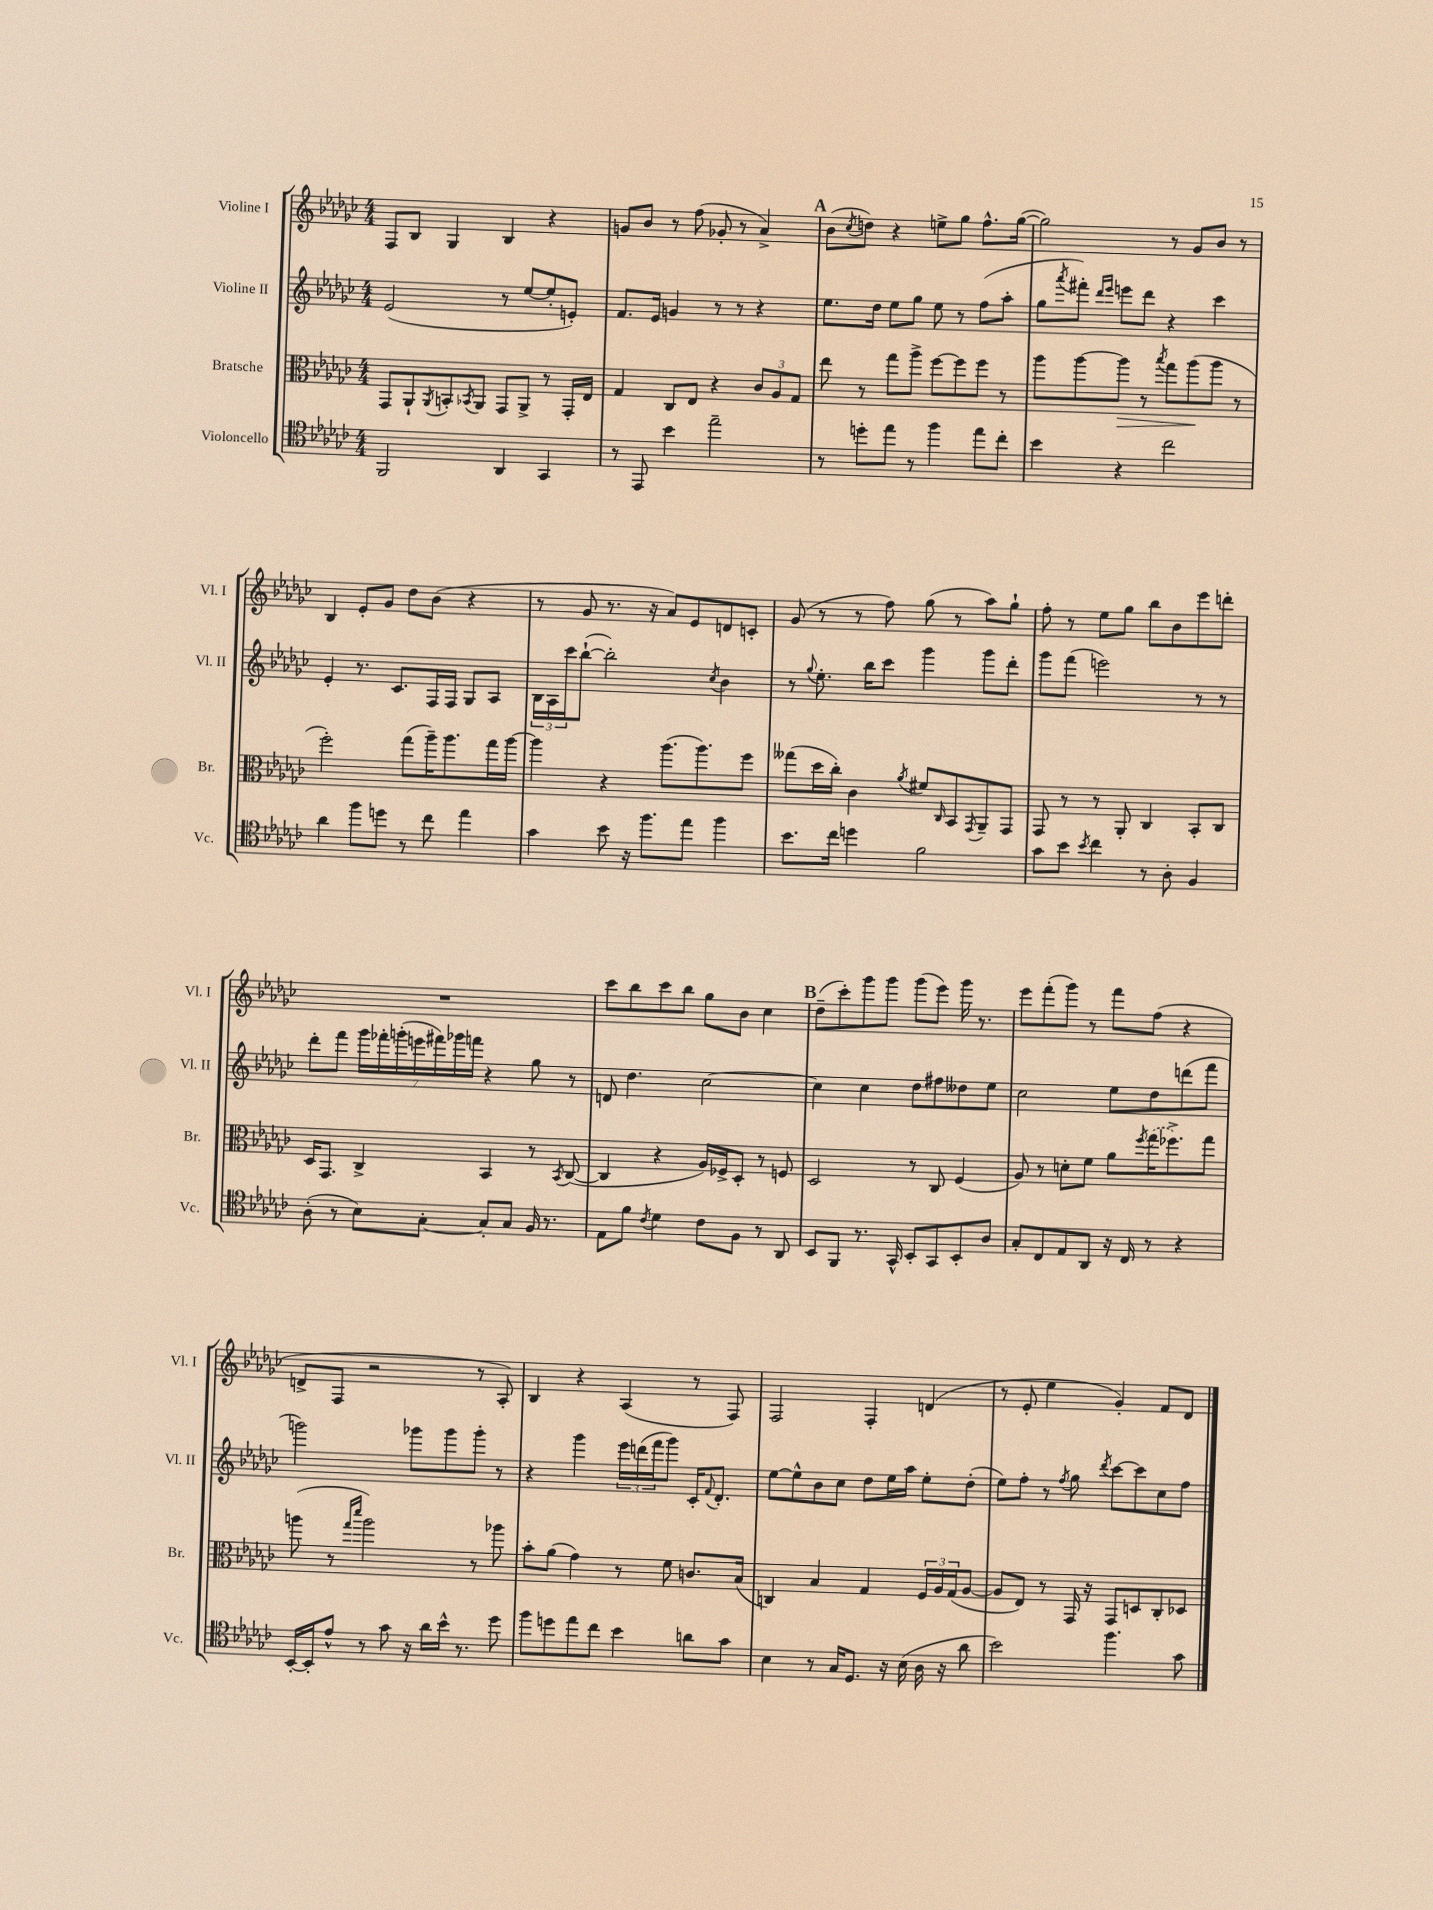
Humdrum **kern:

**kern	**kern	**dynam	**kern	**kern
*part4	*part3	*part3	*part2	*part1
*staff4	*staff3	*staff3	*staff2	*staff1
*I"Violoncello	*I"Bratsche	*	*I"Violine II	*I"Violine I
*I'Vc.	*I'Br.	*	*I'Vl. II	*I'Vl. I
*clefC4	*clefC3	*	*clefG2	*clefG2
*k[b-e-a-d-g-c-]	*k[b-e-a-d-g-c-]	*	*k[b-e-a-d-g-c-]	*k[b-e-a-d-g-c-]
*M4/4	*M4/4	*	*M4/4	*M4/4
=83	=83	=83	=83	=83
2FF/	8GG-/L	.	(2e-/	8F/L
.	8AA-`/	.	.	8B-/J
.	8qAA-/	.	.	.
.	8BBn'/	.	.	4G-/
.	8qBB-X/	.	.	.
.	8AA-/J	.	.	.
4AA-/	8GG-/L	.	8r	4B-/
.	8AA-^/J	.	[8ee-/L	.
4GG-/	8r	.	8ee-'/]	4r
.	16GG-'/LL	.	8en'/J)	.
.	16E-/JJ	.	.	.
=84	=84	=84	=84	=84
8r	4G-/	.	8.f/L	8gn/L
8EE-/	.	.	.	8b-/J
.	.	.	16e-/Jk	.
4b-\	8C-/L	.	4gn/	8r
.	8E-/J	.	.	(8ff\
2ee-~\	4r	.	8r	8g-X'/
.	.	.	8r	8r
.	12c-/L	.	4r	4a-^/)
.	12A-/	.	.	.
.	12G-/J	.	.	.
!!LO:REH:place=s1:t=A
=85	=85	=85	=85	=85
8r	8ee-\	.	8.ee-\L	(8b-\L
.	.	.	.	8qcc-/
8ddn'\L	8r	.	.	8ddn\J)
.	.	.	16dd-\Jk	.
8ee-\J	8gg-\L	.	8ee-\L	4r
8r	8aa-^\J	.	8gg-\J	.
4ff\	[8ff\L	.	8ee-\	8een^\L
.	8ff\]	.	8r	8gg-\J
8ee-\L	8ff\J	.	(8ff\L	8.ff^^\L
8cc-'\J	8r	.	8aa-'\J	.
.	.	.	.	([16gg-\Jk
=86	=86	=86	=86	=86
4b-\	8aa-\L	.	8gg-\L	2gg-\])
.	.	.	8qaaa-/	.
.	[8aa-\	.	8fff#X'\J)	.
.	.	.	16qqddd-/LL	.
.	.	.	16qqeee-/JJ	.
!	!	!LO:HP:b	!	!
4r	8aa-\J]	>	8eeen\L	.
.	8r	.	8ddd-\J	.
.	8qbb-/	.	.	.
2cc-\	8gg-\L	.	4r	8r
.	(8aa-\	.	.	8g-/L
.	8aa-\J	]	4ccc-\	8b-/J
.	8r	.	.	8r
!!LO:LB:g=z
=87	=87	=87	=87	=87
4a-\	2ff'\)	.	4e-'/	4B-/
8ff\L	.	.	8.r	8e-'/L
8ddn\J	.	.	.	8g-/J
.	.	.	8.c-/L	.
8r	(8gg-\L	.	.	8dd-\L
8cc-\	16aa-~\K)	.	16F/L	(8b-\J
.	8.aa-\	.	16F/JJ	.
4ee-\	.	.	8G-/L	4r
.	16gg-\L	.	8A-/J	.
.	[16aa-\JJ	.	.	.
=88	=88	=88	=88	=88
4g-\	4aa-\]	.	24B-\LL	8r
.	.	.	24A-\	.
.	.	.	24ccc-\J	.
.	.	.	([8bb-`\J	8g-/
8b-\	4r	.	2bb-'\])	8.r
16r	.	.	.	.
8.ff\L	.	.	.	16r
.	(8.aa-\L	.	.	8a-/L)
8ee-\J	.	.	.	8e-/
.	8.aa-\)	.	.	.
.	.	.	8qcc-/	.
4ff\	.	.	4b-\	8dn/
.	8ff\J	.	.	8cn'/J
=89	=89	=89	=89	=89
8.b-\L	(8gg--X\L	.	8r	(8g-/
.	.	.	8qqgg-/	.
.	16dd-\L	.	8.ee-'\	8r
16cc-\Jk	16cc-'\JJ)	.	.	.
4ddn\	4c-\	.	.	8r
.	.	.	16bb-\KL	.
.	.	.	8ccc-\J	8ff\)
.	8qa-/	.	.	.
2f\	8f#X/L	.	4ggg-\	(8gg-\
.	16qqC-/	.	.	.
.	8BB-/	.	.	8r
.	8qGG-/	.	.	.
.	8AA-~/	.	8ggg-\L	8aa-\L)
.	8GG-/J	.	8ddd-'\J	8gg-`\J
=90	=90	=90	=90	=90
8g-\L	8GG-/	.	8ggg-\L	8ff'\
8b-\J	8r	.	(8fff\J	8r
8qb-/	.	.	.	.
4cc-\	8r	.	2eeen\)	8ee-\L
.	8AA-'/	.	.	8gg-\J
8r	4C-/	.	.	8bb-\L
8A-'\	.	.	.	8b-\
4F/	8BB-'/L	.	8r	8eee-\
.	8C-/J	.	8r	8dddn'\J
!!LO:LB:g=z
=91	=91	=91	=91	=91
(8A-'\	16D-/KL	.	8ddd-'\L	1r
.	8.GG-/J	.	.	.
8r	.	.	8fff\J	.
8B-\L)	4C-^/	.	28ggg-\LL	.
.	.	.	28fff-X'\	.
.	.	.	(28gggn'\	.
.	.	.	28eeen\	.
[8G-'\J	.	.	.	.
.	.	.	28fff#X\)	.
.	.	.	28ggg-X\	.
.	.	.	28fffn\JJ	.
8G-'/L]	4BB-/	.	4r	.
8G-/J	.	.	.	.
16F/	8r	.	8gg-\	.
8.r	.	.	.	.
.	8qBB-/	.	.	.
.	([8C-/	.	8r	.
=92	=92	=92	=92	=92
8E-\L	4C-/]	.	8dn/	8ccc-\L
8f\J	.	.	4.dd-\	8bb-\
8qc-/	.	.	.	.
4d-\	4r	.	.	8ccc-\
.	.	.	.	8bb-\J
8c-\L	16A-/LL)	.	[2cc-\	8gg-\L
.	16F-X^/J	.	.	.
8F\J	8D-'/J	.	.	8b-\J
8r	8r	.	.	4cc-\
8AA-/	8Fn/	.	.	.
!!LO:REH:place=s1:t=B
=93	=93	=93	=93	=93
8BB-/L	2D-/	.	4cc-\]	(8dd-~\L
8FF/J	.	.	.	8ccc-'\)
8.r	.	.	4cc-\	8ggg-\
.	.	.	.	8ggg-\J
16GG-^^/	.	.	.	.
8BB-'/L	8r	.	8dd-\L	(8ggg-\L
8GG-/	8C-/	.	8ff#X\	8eee-\J)
8BB-'/	(4F/	.	8dd--X\	16ggg-\
.	.	.	.	8.r
8A-/J	.	.	8ee-\J	.
=94	=94	=94	=94	=94
8G-'/L	8A-/)	.	2cc-\	8eee-\L
8C-/	8r	.	.	(8fff'\
8E-/	8dn'\L	.	.	8ggg-\J)
8AA-/J	8f\J	.	.	8r
16r	8a-\L	.	8ee-\L	8fff\L
16C-/	.	.	.	.
.	8qff/	.	.	.
8r	(16gg-\K	.	8dd-\	(8ff\J
.	8.ff-X^\)	.	.	.
4r	.	.	(8dddn\	4r
.	8gg-\J	.	8fff\J	.
!!LO:LB:g=z
=95	=95	=95	=95	=95
[16BB-'/LL	(8aan\	.	2gggn\)	8dn^/L
16BB-'/J]	.	.	.	.
8e-^^/J	8r	.	.	8F/J
.	16qqgg-/LL	.	.	.
.	16qqddd-/JJ	.	.	.
8r	2aa\)	.	.	2r
8g-\	.	.	.	.
16r	.	.	8ggg-X\L	.
16a-\LL	.	.	.	.
16b-^^\JJ	.	.	8ggg-\	.
8.r	.	.	.	.
.	8r	.	8ggg-'\J	8r
8dd-\	8aa-X\	.	8r	8A-'/)
=96	=96	=96	=96	=96
8ff\L	8b-'\L	.	4r	4B-/
8ddn\	(8a-\J	.	.	.
8ee-\	4g-\)	.	4ggg-\	4r
8cc-\J	.	.	.	.
4b-\	8r	.	24eee-\LL	(4A-/
.	.	.	(24dddn\	.
.	.	.	24fff\J	.
.	8f\	.	8ggg-\J)	.
8an\L	8.cn/L	.	16c-'/KL	8r
.	.	.	8qqf/	.
.	.	.	8.d-'/J	.
8g-\J	.	.	.	8F/)
.	(16B-/Jk	.	.	.
=97	=97	=97	=97	=97
4B-\	4Cn/)	.	[8ee-\L	2F/
.	.	.	8ee-^^\]	.
8r	4B-/	.	8b-\	.
16G-/KL	.	.	8cc-\J	.
8.D-/J	.	.	.	.
.	4G-/	.	8dd-\L	4F'/
16r	.	.	16ee-\L	.
(16B-\	.	.	16aa-\JJ	.
16A-\	24F/LL	.	8ee-'\L	(4dn/
.	24A-/	.	.	.
16r	.	.	.	.
.	(24G-/J	.	.	.
8a-\	[8A-/J	.	(8dd-'\J	.
=98	=98	=98	=98	=98
2b-\)	8A-/L]	.	8ee-\L)	8r
.	8E-/J)	.	8ff'\J	8e-'/
.	8r	.	8r	4ee-\
.	.	.	8qff/	.
.	16GG-/	.	8gg-\	.
.	16r	.	.	.
.	.	.	8qddd-/	.
4.ff\	8GG-/L	.	[8ccc-\L	4g-'/)
.	8Dn/	.	8ccc-\]	.
.	8C-'/	.	8cc-\	8f/L
8g-\	8D-X/J	.	8ff\J	8d-/J
==	==	==	==	==
*-	*-	*-	*-	*-
